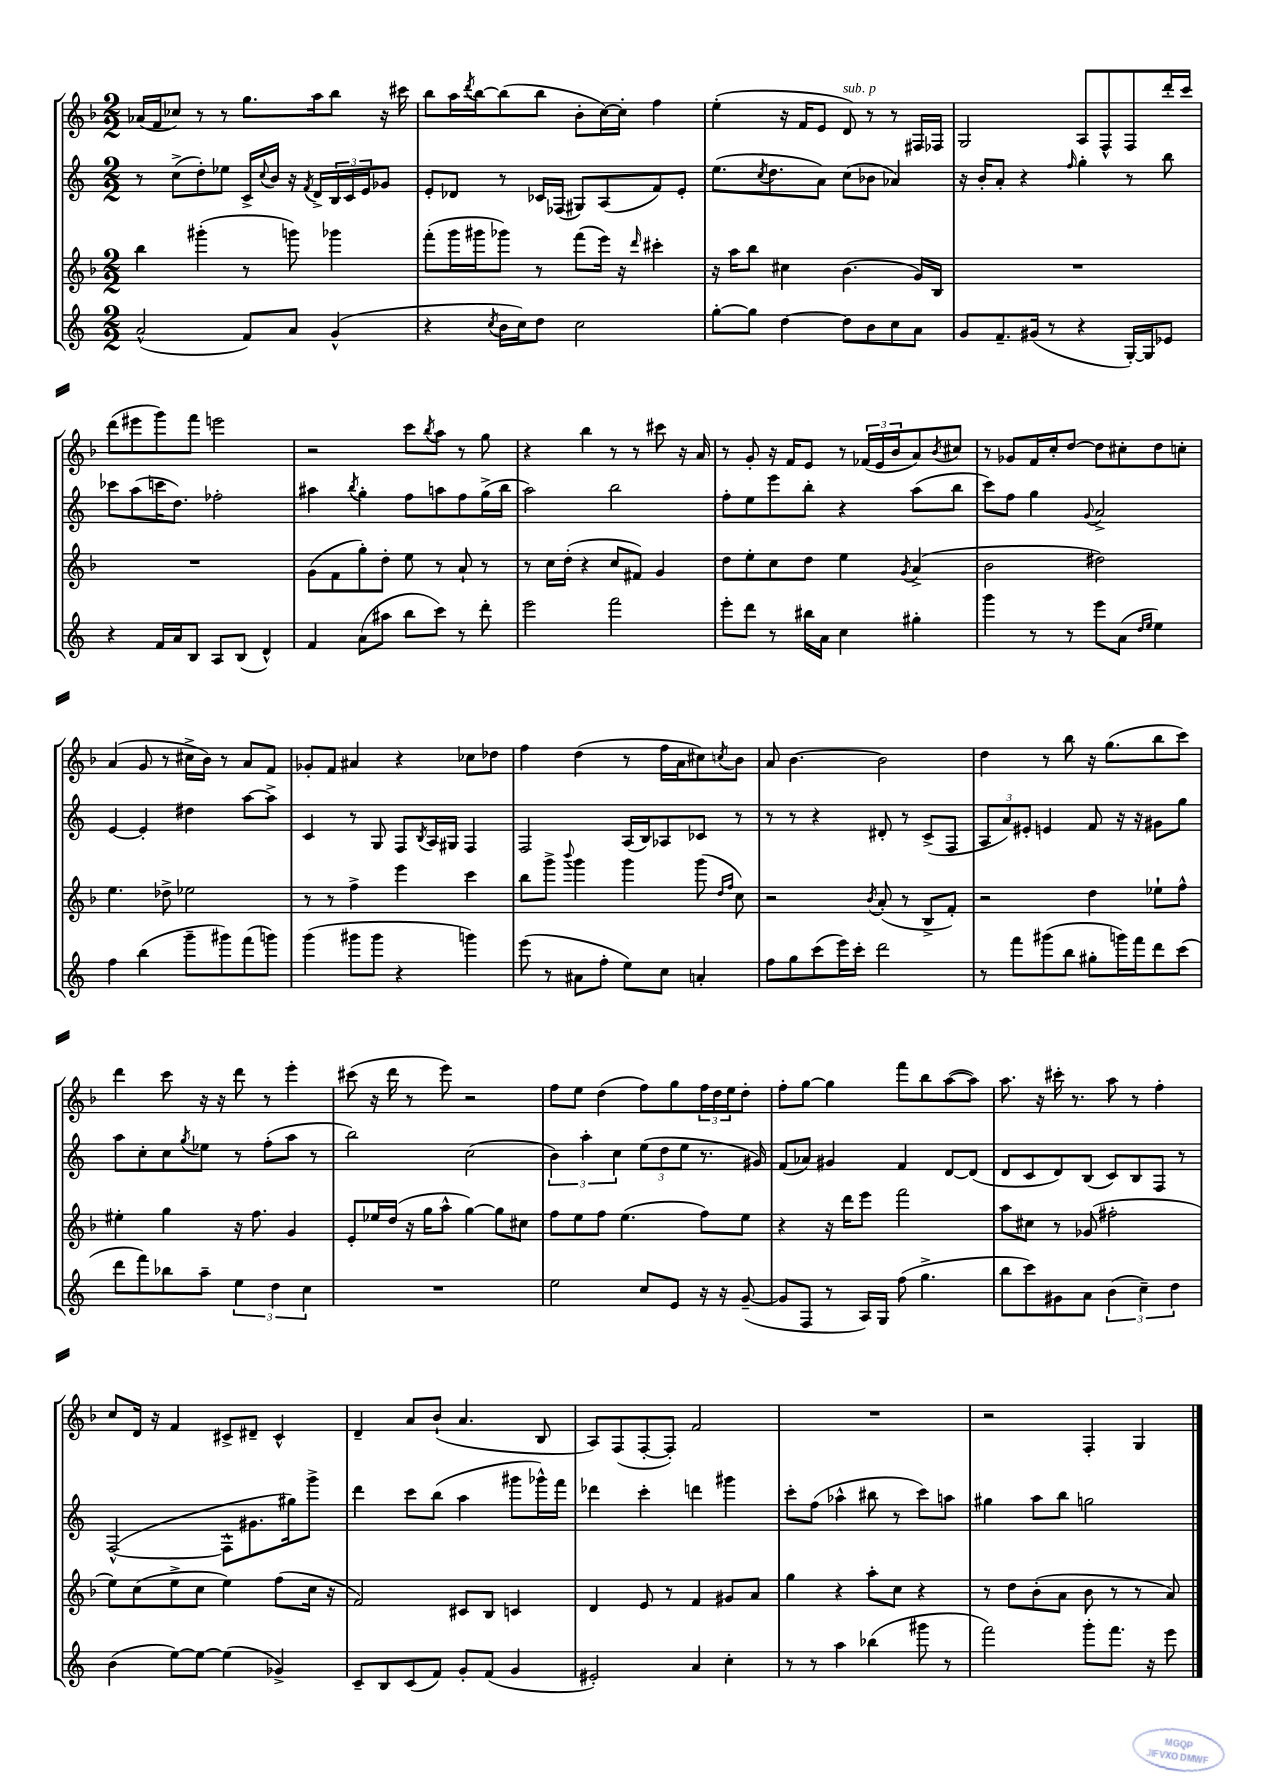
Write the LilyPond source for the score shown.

<<
\new StaffGroup <<
\new Staff = "s0" {
    \clef treble \key f \major \numericTimeSignature \time 2/2
    aes'16( f'16 ces''8) r8 r8 g''8. a''16 bes''8 r16 cis'''16 |
    bes''8 a''16 \acciaccatura { d'''8 } bes''16~ bes''8( bes''8 bes'8-. c''16~) c''16-. f''4 |
    e''4-.( r16 f'16 e'8 d'8^\markup { \italic "sub. p" }) r8 r8 fis16 fes16 |
    g2 a8 f8-^ f8 d'''16-. c'''16 |
    d'''8( eis'''8 g'''8) f'''8 e'''2 |
    r2 c'''8 \acciaccatura { bes''8 } a''8 r8 g''8 |
    r4 bes''4 r8 r8 cis'''8 r16 a'16 |
    r8 g'8-. r16 f'16 e'8 r8 \tuplet 3/2 { fes'16( e'16 bes'16 } a'8) \acciaccatura { bes'8 } cis''8 |
    r8 ges'8 f'16 c''16-. d''8~ d''8 cis''8-. d''8 c''8-. |
    a'4( g'8 r8 cis''16-> bes'16) r8 a'8 f'8 |
    ges'8-. f'8 ais'4 r4 ces''8 des''8 |
    f''4 d''4( r8 f''16 a'16 cis''8) \acciaccatura { c''8 } bes'8 |
    a'8 bes'4.~ bes'2 |
    d''4 r8 bes''8 r16 g''8.( bes''8 c'''8) |
    d'''4 c'''8 r16 r16 d'''8 r8 e'''4-. |
    cis'''8( r16 d'''16 r8 e'''8) r2 |
    f''8 e''8 d''4( f''8) g''8 \tuplet 3/2 { f''16 d''16 e''16 } d''8-. |
    f''8-. g''8~ g''4 f'''8 bes''8 a''8~( a''8) |
    a''8. r16 cis'''16-. r8. a''8 r8 f''4-. |
    c''8 d'16 r16 f'4 cis'8-> dis'8-- cis'4-^ |
    d'4-- a'8 bes'8-!( a'4. bes8 |
    a8) f8( f8~-. f8-.) f'2 |
    R1 |
    r2 f4-. g4 \bar "|." |
}
\new Staff = "s1" {
    \clef treble \key c \major \numericTimeSignature \time 2/2
    r8 c''8->( d''8-.) ees''8 c'16-> \appoggiatura { c''8 } b'16 r16 \acciaccatura { f'8 } d'16-> \tuplet 3/2 { b16 c'16 e'16 } ges'8 |
    e'8-. des'8 r8 ces'16 fes16( gis8) a8( f'8) e'8-. |
    e''8.( \acciaccatura { c''8 } d''8. a'8) c''8( bes'8 aes'4) |
    r16 b'16-. a'8-. r4 \grace { f''16 } g''4-. r8 b''8 |
    ces'''8 a''8( c'''16 d''8.) fes''2-. |
    ais''4 \acciaccatura { b''8 } g''4-. f''8 a''8 f''8 g''16->( b''16 |
    a''2) b''2 |
    f''8-. e''8 e'''8 b''8-. r4 a''8( b''8 |
    c'''8) f''8 g''4 \appoggiatura { g'8 } a'2-> |
    e'4~ e'4-. dis''4 a''8~ a''8-> |
    c'4 r8 g8 f8 \acciaccatura { b8 } a16 gis16 f4 |
    f2 a16( b16) aes8 ces'8 r8 |
    r8 r8 r4 dis'8-. r8 c'8->( f8 |
    \tuplet 3/2 { a8 a'8) eis'8-. } e'4 f'8 r16 r16 gis'8 g''8 |
    a''8 c''8-. c''8 \acciaccatura { g''8 } ees''8 r8 f''8-.( a''8 r8 |
    b''2) c''2( |
    \tuplet 3/2 { b'4) a''4-. c''4 } \tuplet 3/2 { e''8( d''8 e''8 } r8. gis'16) |
    f'8( aes'8) gis'4 f'4 d'8~ d'8( |
    d'8 c'8 d'8) b8( c'8) b8 f8 r8 |
    f2~-^( f8-^ gis'8. gis''16) g'''8-> |
    d'''4 c'''8 b''8( a''4 gis'''8 ges'''16-^) f'''16 |
    des'''4 c'''4-. d'''4 gis'''4 |
    c'''8-. f''8( aes''4-^ bis''8 r8 c'''8) a''8 |
    gis''4 a''8 b''8 g''2 \bar "|." |
}
\new Staff = "s2" {
    \clef treble \key f \major \numericTimeSignature \time 2/2
    bes''4 gis'''4-.( r8 g'''8) ges'''4 |
    f'''8-.( g'''16 gis'''16 ges'''8) r8 f'''8( e'''16) r16 \grace { d'''16 } cis'''4-. |
    r16 a''16 bes''8 cis''4 bes'4.( g'16) bes16 |
    R1 |
    R1 |
    g'8( f'8 g''8-.) d''8-. e''8 r8 a'8-! r8 |
    r8 c''16 d''16-.( r4 c''8 fis'8) g'4 |
    d''8 e''8-. c''8 d''8 e''4 \acciaccatura { g'8 } a'4->( |
    bes'2 dis''2) |
    e''4. des''8-> ees''2 |
    r8 r8 f''4-> e'''4 c'''4 |
    bes''8 g'''8-> \appoggiatura { bes'''8 } g'''4 g'''4 g'''8( \grace { d''16 f''16 } c''8) |
    r2 \acciaccatura { bes'8 } a'8-.( r8 bes8-> f'8-.) |
    r2 d''4 ees''8-! f''8-^ |
    eis''4-. g''4 r16 f''8. g'4 |
    e'8-. ees''16 d''16( r16 g''16 a''8-^ g''4~) g''8 cis''8 |
    f''8 e''8 f''8 e''4.( f''8) e''8 |
    r4 r16 d'''16 e'''8 f'''2 |
    a''8 cis''8 r8 ges'8( fis''2-. |
    e''8) c''8( e''8-> c''8 e''4) f''8( c''16 r16 |
    f'2) cis'8 bes8 c'4 |
    d'4 e'8 r8 f'4 gis'8 a'8 |
    g''4 r4 a''8-. c''8 r4 |
    r8 d''8 bes'8-.( a'8 bes'8 r8 r8 a'8) \bar "|." |
}
\new Staff = "s3" {
    \clef treble \key c \major \numericTimeSignature \time 2/2
    a'2-^( f'8) a'8 g'4-^( |
    r4 \acciaccatura { c''8 } b'16 c''16) d''8 c''2 |
    g''8~-. g''8 d''4~ d''8 b'8 c''8 a'8 |
    g'8 f'8.-- gis'16( r8 r4 g16~-.) g16 ees'8 |
    r4 f'16 a'16 b8 a8 b8( d'4-^) |
    f'4 a'8( ais''8 b''8 c'''8) r8 d'''8-. |
    e'''2 f'''2 |
    e'''8-. d'''8 r8 bis''16 a'16 c''4 gis''4-. |
    g'''4 r8 r8 e'''8 a'8( \grace { d''16 e''16 } e''4) |
    f''4 b''4( g'''8-- gis'''8) f'''8( g'''8) |
    g'''4( gis'''8 gis'''8 r4 g'''4) |
    e'''8( r8 ais'8 f''8-. e''8) c''8 a'4-. |
    f''8 g''8 c'''8( e'''16) c'''16-. d'''2 |
    r8 f'''8 gis'''8( b''8 gis''8-. g'''16) f'''16 d'''8 c'''8( |
    d'''8 f'''8) bes''8 a''8-- \tuplet 3/2 { e''4 d''4 c''4 } |
    R1 |
    e''2 c''8 e'8 r16 r16 g'8~--( |
    g'8 f8 r8 a16) g16 f''8( g''4.-> |
    b''8 c'''8) gis'8 a'8 \tuplet 3/2 { b'4( c''4--) d''4 } |
    b'4( e''8~) e''8~ e''4( ges'4->) |
    c'8-- b8 c'8( f'8) g'8-. f'8( g'4 |
    eis'2-.) a'4 c''4-. |
    r8 r8 a''4 bes''4( gis'''8 r8 |
    f'''2) g'''8-. f'''8. r16 e'''8 \bar "|." |
}
>>
>>
\layout { \context { \Score \remove "Bar_number_engraver" } }
